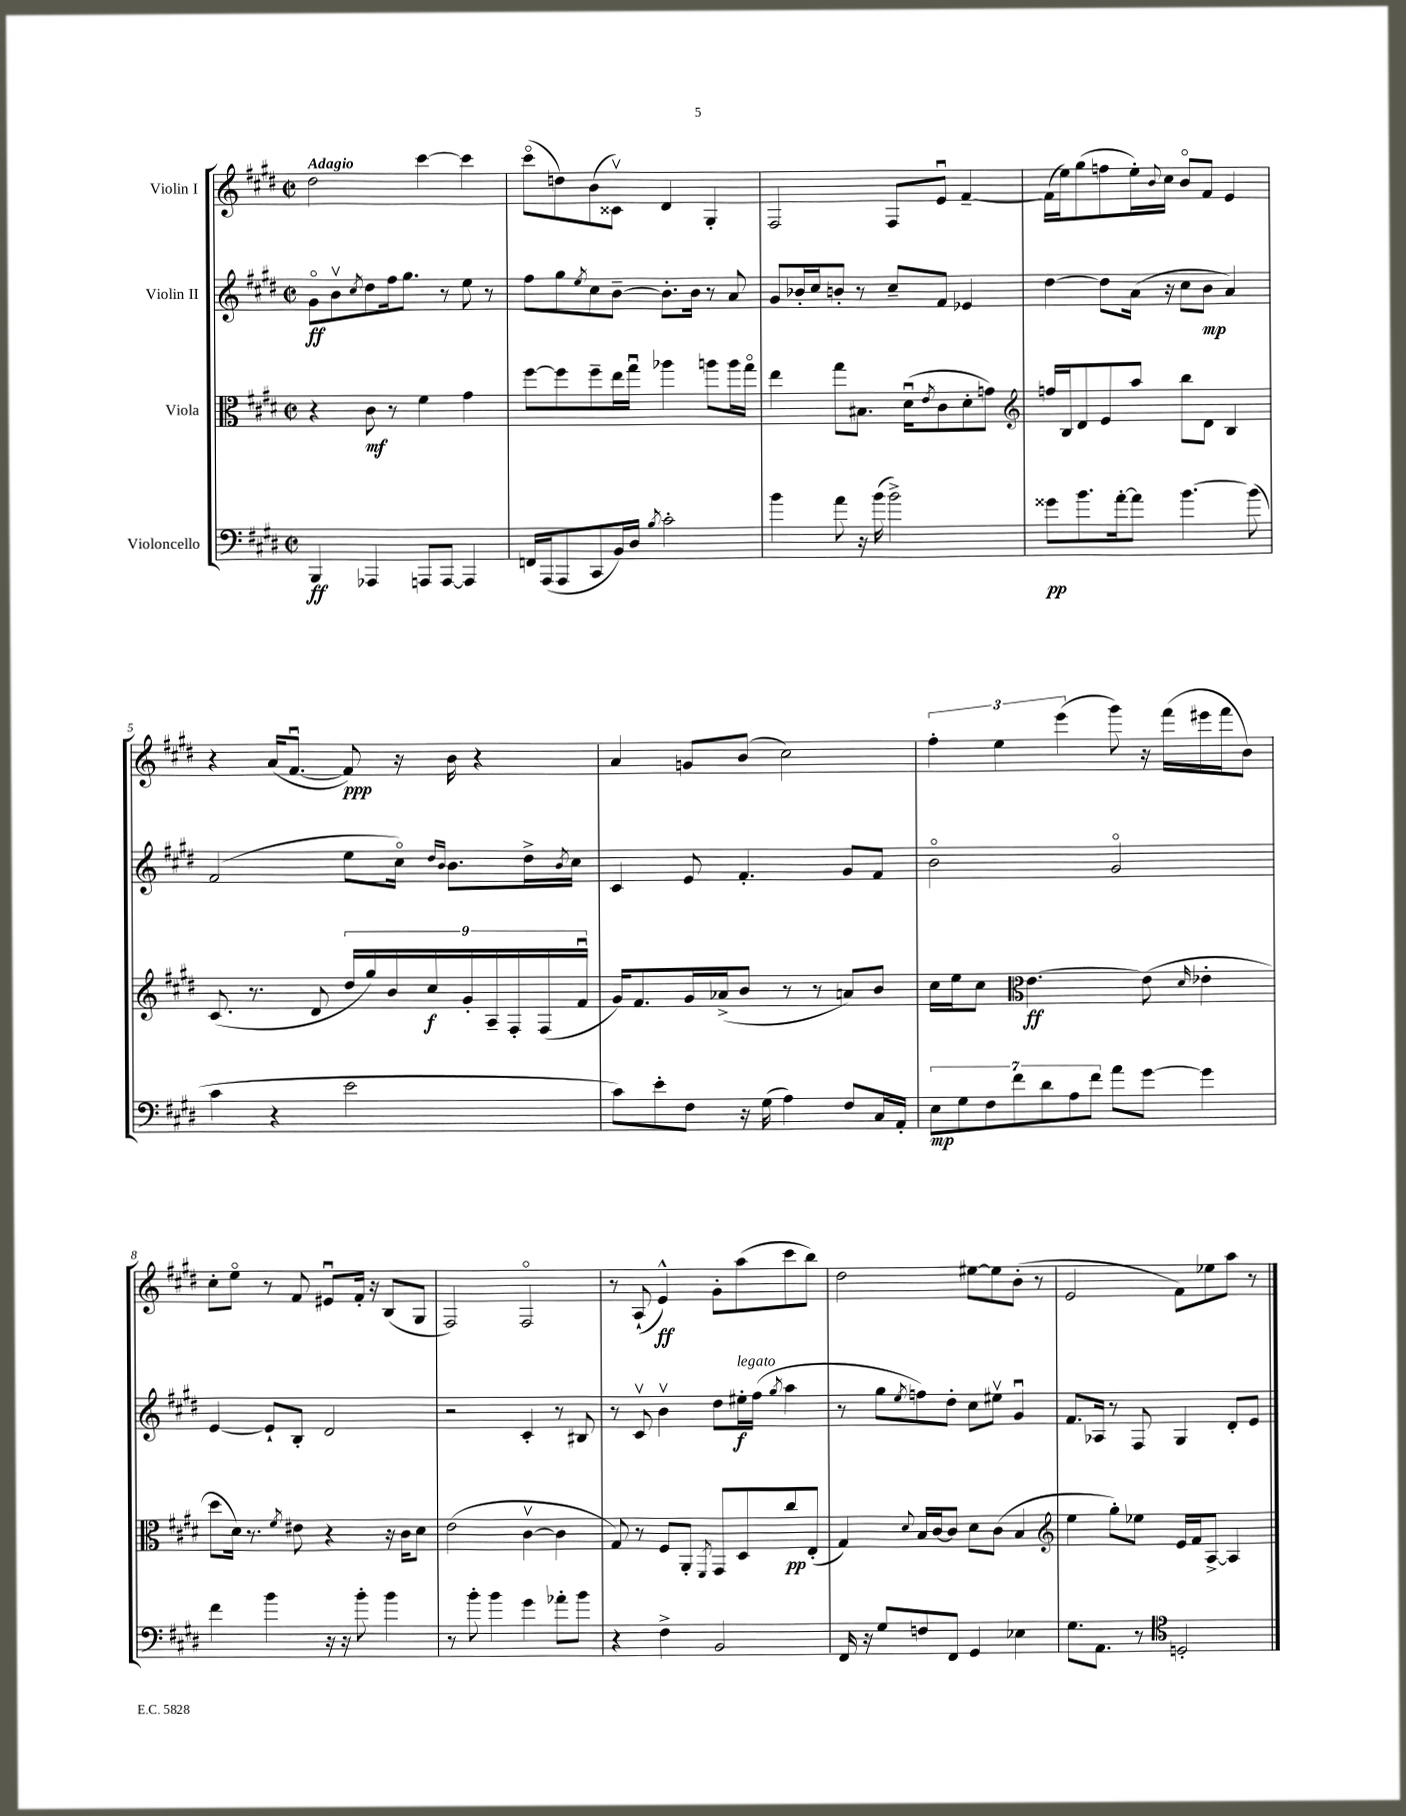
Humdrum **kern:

**kern	**kern	**kern	**kern
*staff4	*staff3	*staff2	*staff1
*clefF4	*clefC3	*clefG2	*clefG2
*k[f#c#g#d#]	*k[f#c#g#d#]	*k[f#c#g#d#]	*k[f#c#g#d#]
*M2/2	*M2/2	*M2/2	*M2/2
*met(c|)	*met(c|)	*met(c|)	*met(c|)
4BBB	4r	8g#o	2dd#
.	.	8bv	.
.	.	8qcc#	.
4AAA-	8c#	8dd#	.
.	8r	16ff#	.
.	.	8.gg#	.
8AAA	4f#	.	[4ccc#
[8AAA	.	8r	.
4AAA]	4g#	8ee	4ccc#]
.	.	8r	.
=	=	=	=
16FF	[8ff#	8ff#	(8ccc#o
(16AAA	.	.	.
8AAA	8ff#]	8gg#	8dd)
.	.	8qee	.
8CC#	8ff#~	8cc#	(8b
16BB)	16ee	[8b~	8c##v)
16D#	16gg#u	.	.
8qB	.	.	.
2c#'	4aa-	8.b']	4d#
.	.	16b	.
.	8aa	8r	4G#'
.	16aa	8a	.
.	16gg#o	.	.
=	=	=	=
4b	4ee	8g#	2F#
.	.	16b-'	.
.	.	16cc#	.
8a	8gg#	8b'	.
16r	8.B#	8r	.
(16b	.	.	.
2b^)	.	8cc#~	8F#
.	(16d#u	.	.
.	8qe	.	.
.	8c#	8f#	8eu
.	8d#'	4e-	[4f#~
.	8g)	.	.
=	=	=	=
*	*clefG2	*	*
8g##	16ff	[4dd#	(16f#]
.	16B	.	16ee)
8.b	8d#	.	(8gg#
.	8e	8dd#]	8ff
[16a'	.	.	.
8a]	8aa	(16a	16ee')
.	.	.	8qqb
.	.	16r	16cc#
[4.b	8bb	8cc#	8bo
.	8d#	8b	8f#
.	4B	4a)	4e
(8b]	.	.	.
=	=	=	=
4c#	(8.c#	(2f#	4r
.	8.r	.	.
4r	.	.	(16a
.	.	.	[8.f#u
.	8d#	.	.
2e	18dd#	8ee	8f#])
.	18gg#)	.	.
.	18b	.	.
.	.	16cc#o)	16r
.	18cc#	.	.
.	.	16qqdd#	.
.	.	16qqb	.
.	.	8.b	16b
.	18g#'	.	.
.	.	.	4r
.	18A~	.	.
.	18F#'	.	.
.	.	16dd#^	.
.	(18F#	.	.
.	.	8qb	.
.	.	16cc#	.
.	18f#u	.	.
=	=	=	=
8c#)	16g#)	4c#	4a
.	8.f#	.	.
8e'	.	.	.
8F#	16g#	8e	8g
.	(16a-^	.	.
16r	8b	4.f#'	(8b
(16G#	.	.	.
4A)	8r	.	2cc#)
.	8r	.	.
8F#	8a)	8g#	.
16C#	8b	8f#	.
16AA'	.	.	.
=	=	=	=
14E	16cc#	2bo	6ff#'
.	16ee	.	.
14G#	.	.	.
.	8cc#	.	.
14F#	.	.	.
.	.	.	6ee
14f#	.	.	.
*	*clefC3	*	*
.	[4.e	.	.
14d#	.	.	.
.	.	.	(6eee
14A	.	.	.
14f#	.	.	.
8a	.	2g#o	8ggg#)
[8g#	(8e]	.	16r
.	.	.	(16fff#
.	16qqd#	.	.
4g#]	4e-'	.	16eee#
.	.	.	16fff#
.	.	.	8b)
=	=	=	=
4f#	8dd#	[4e	8cc#'
.	16d#)	.	8eeo
.	8.r	.	.
4b	.	8e`]	8r
.	8qf#	.	.
.	8e#	8B'	8f#
16r	4r	2d#	8e#u
16r	.	.	.
8b'	.	.	16f#'
.	.	.	16r
4b	16r	.	(8B
.	16c#	.	.
.	8d#	.	8G#
=	=	=	=
8r	(2e	2r	2F#)
8b'	.	.	.
4b	.	.	.
4g#	[4c#v	4c#'	2F#o
8a-'	4c#]	8r	.
8b	.	8B#	.
=	=	=	=
4r	8G#)	8r	8r
.	8r	8c#v	(8A`
4F#^	8F#	4bv	4e^^)
.	8AA'	.	.
.	8qFF#	.	.
2BB	8GG#	8dd#	8g#'
.	8D#	16ee#'	(8aa
.	.	(16ff#	.
.	.	8qgg#	.
.	8cc#	4aa	8ccc#
.	(8E'	.	8bb)
=	=	=	=
16FF#	4G#)	8r	2dd#
16r	.	.	.
8G#	.	8gg#	.
.	8qqd#	8qee	.
8F	16B	8ff)	.
.	[16c#	.	.
8FF#	8c#]	8dd#'	.
4GG#	8d#	8cc#	[8ee#
.	(8c#	8ee#v	8ee#]
4E-	4B	4g#u	(8b'
.	.	.	8r
=	=	=	=
*	*clefG2	*	*
8.G#	4ee	8.f#	2e
8.AA	.	16A-	.
.	8gg#')	8r	.
8r	8ee-	8F#	.
*clefC4	*	*	*
2D'	16e	4G#	8f#)
.	16f#	.	.
.	[8A^	.	8ee-
.	4A]	8d#'	8aa
.	.	8e	8r
==	==	==	==
*-	*-	*-	*-
